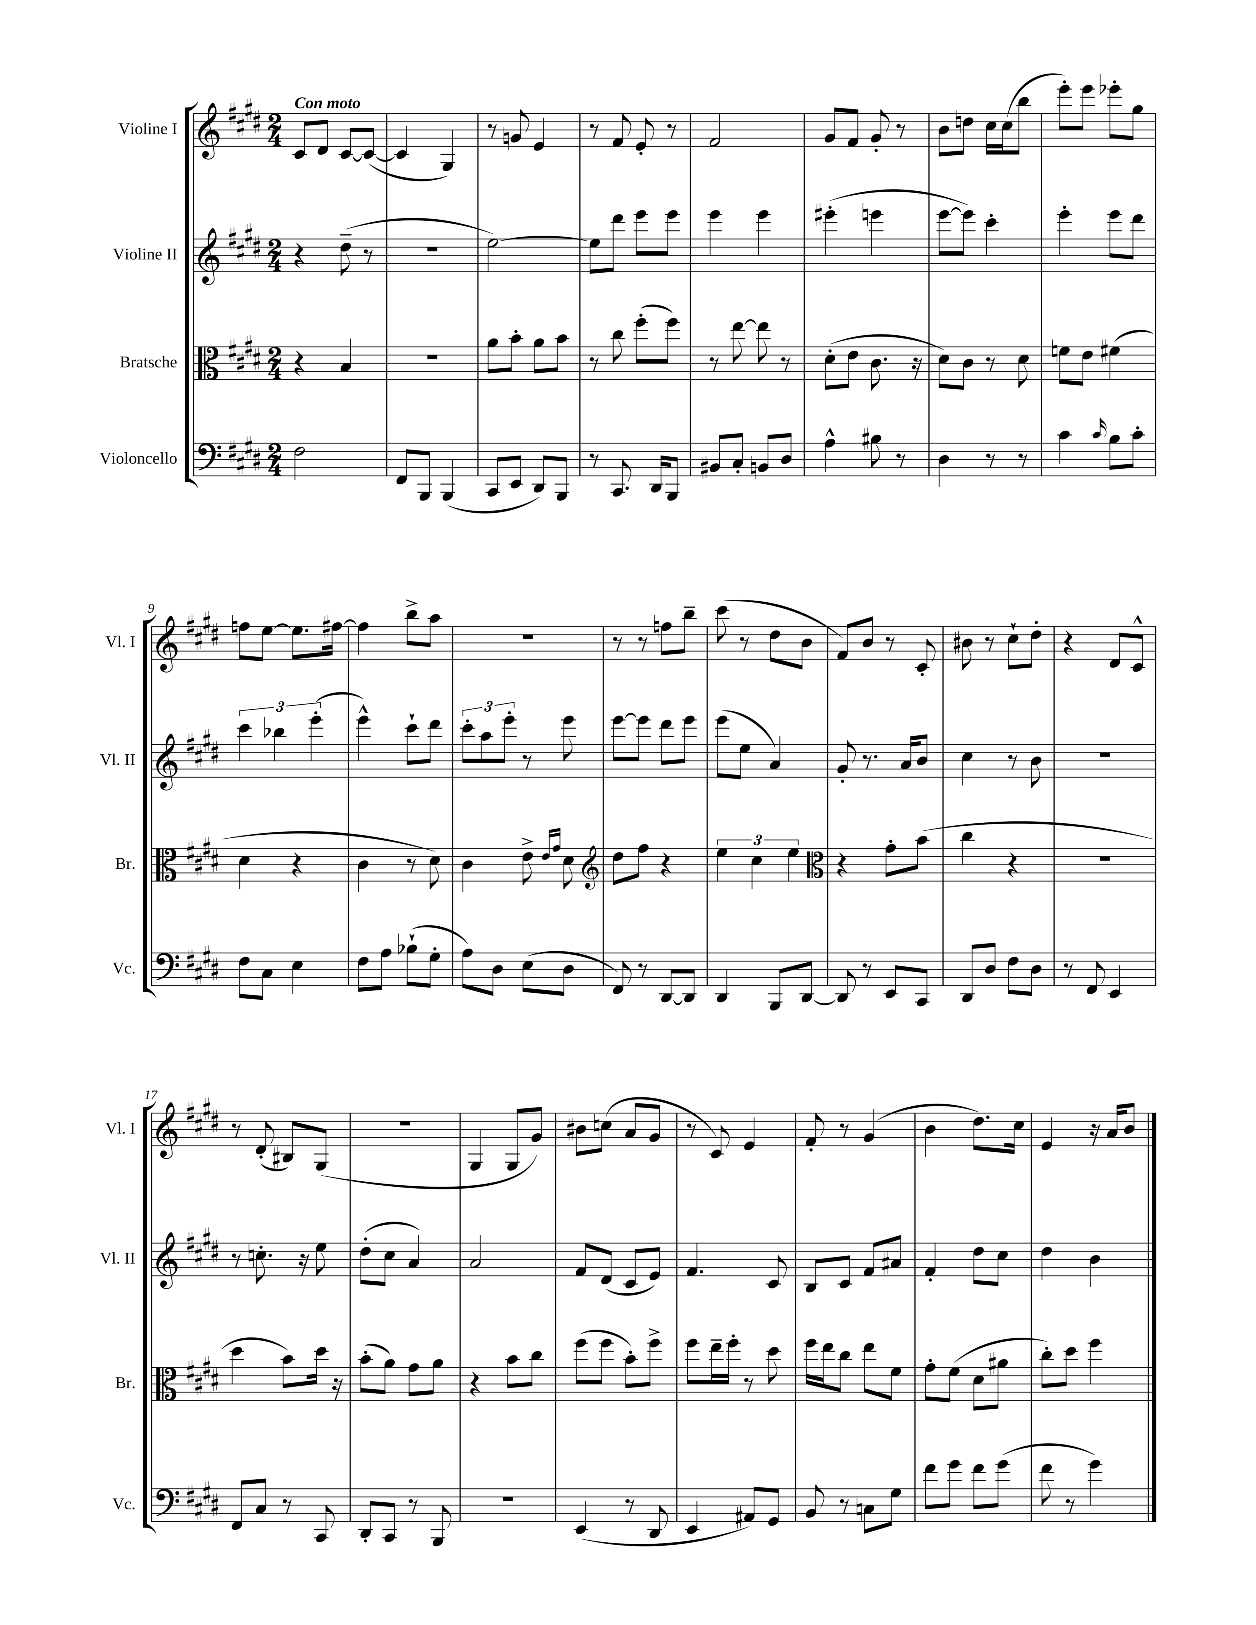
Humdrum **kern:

**kern	**kern	**kern	**kern
*staff4	*staff3	*staff2	*staff1
*clefF4	*clefC3	*clefG2	*clefG2
*k[f#c#g#d#]	*k[f#c#g#d#]	*k[f#c#g#d#]	*k[f#c#g#d#]
*M2/4	*M2/4	*M2/4	*M2/4
2F#	4r	4r	8c#
.	.	.	8d#
.	4B	(8dd#~	[8c#
.	.	8r	(8c#_
=	=	=	=
8FF#	2r	2r	4c#]
8BBB	.	.	.
(4BBB	.	.	4G#)
=	=	=	=
8CC#	8a	[2ee)	8r
8EE	8b'	.	8g
8DD#)	8a	.	4e
8BBB	8b	.	.
=	=	=	=
8r	8r	8ee]	8r
8.CC#	8cc#	8ddd#	8f#
.	(8ff#'	8eee	8e'
16DD#	.	.	.
8BBB	8ff#)	8eee	8r
=	=	=	=
8BB#	8r	4eee	2f#
8C#'	[8ee	.	.
8BB	8ee]	4eee	.
8D#	8r	.	.
=	=	=	=
4A^^	(8d#'	(4eee#'	8g#
.	8e	.	8f#
8B#	8.c#	4eee	8g#'
8r	.	.	8r
.	16r	.	.
=	=	=	=
4D#	8d#)	[8eee	8b
.	8c#	8eee])	8dd
8r	8r	4ccc#'	16cc#
.	.	.	(16cc#
8r	8d#	.	8bb
=	=	=	=
4c#	8f	4eee'	8eee')
.	8e	.	8eee
16qqc#	.	.	.
8B	(4f#	8eee	8eee-'
8c#'	.	8ddd#	8gg#
=	=	=	=
8F#	4d#	6ccc#	8ff
8C#	.	.	[8ee
.	.	6bb-	.
4E	4r	.	8.ee]
.	.	(6eee'	.
.	.	.	[16ff#
=	=	=	=
8F#	4c#	4eee^^)	4ff#]
8A	.	.	.
(8B-`	8r	8ccc#`	8bb^
8G#'	8d#)	8ddd#	8aa
=	=	=	=
8A)	4c#	12ccc#'	2r
.	.	12aa	.
8D#	.	.	.
.	.	12eee'	.
(8E	8e^	8r	.
.	16qqe	.	.
.	16qqg#	.	.
8D#	8d#	8eee	.
=	=	=	=
*	*clefG2	*	*
8FF#)	8dd#	[8eee	8r
8r	8ff#	8eee]	8r
[8DD#	4r	8ddd#	8ff
8DD#]	.	8eee	8bb~
=	=	=	=
4DD#	6ee	(8eee	(8ccc#
.	.	8ee	8r
.	6cc#	.	.
8BBB	.	4a)	8dd#
.	6ee	.	.
[8DD#	.	.	8b
=	=	=	=
*	*clefC3	*	*
8DD#]	4r	8g#'	8f#)
8r	.	8.r	8b
8EE	8g#'	.	8r
.	.	16a	.
8CC#	(8b	8b	8c#'
=	=	=	=
8DD#	4cc#	4cc#	8b#
8D#	.	.	8r
8F#	4r	8r	8cc#`
8D#	.	8b	8dd#'
=	=	=	=
8r	2r	2r	4r
8FF#	.	.	.
4EE	.	.	8d#
.	.	.	8c#^^
=	=	=	=
8FF#	4dd#	8r	8r
8C#	.	8.cc'	(8d#'
8r	8b)	.	8B#)
.	.	16r	.
8CC#	16dd#	8ee	(8G#
.	16r	.	.
=	=	=	=
8DD#'	(8b'	(8dd#'	2r
8CC#	8a)	8cc#	.
8r	8g#	4a)	.
8BBB	8a	.	.
=	=	=	=
2r	4r	2a	4G#
.	8b	.	8G#
.	8cc#	.	8g#)
=	=	=	=
(4EE	(8ff#	8f#	8b#
.	8ff#	(8d#	(8cc
8r	8b')	8c#	8a
8DD#	8ff#^	8e)	8g#
=	=	=	=
4EE	8ff#	4.f#	8r
.	16ee~	.	8c#)
.	16ff#'	.	.
8AA#)	8r	.	4e
8GG#	8dd#	8c#	.
=	=	=	=
8BB	16ff#	8B	8f#'
.	16ee	.	.
8r	8cc#	8c#	8r
8C	8ee	8f#	(4g#
8G#	8f#	8a#	.
=	=	=	=
8f#	8g#'	4f#'	4b
8g#	(8f#	.	.
8f#	8d#	8dd#	8.dd#)
(8g#	8a#	8cc#	.
.	.	.	16cc#
=	=	=	=
8f#	8cc#')	4dd#	4e
8r	8dd#	.	.
4g#)	4ff#	4b	16r
.	.	.	16a
.	.	.	8b
==	==	==	==
*-	*-	*-	*-
